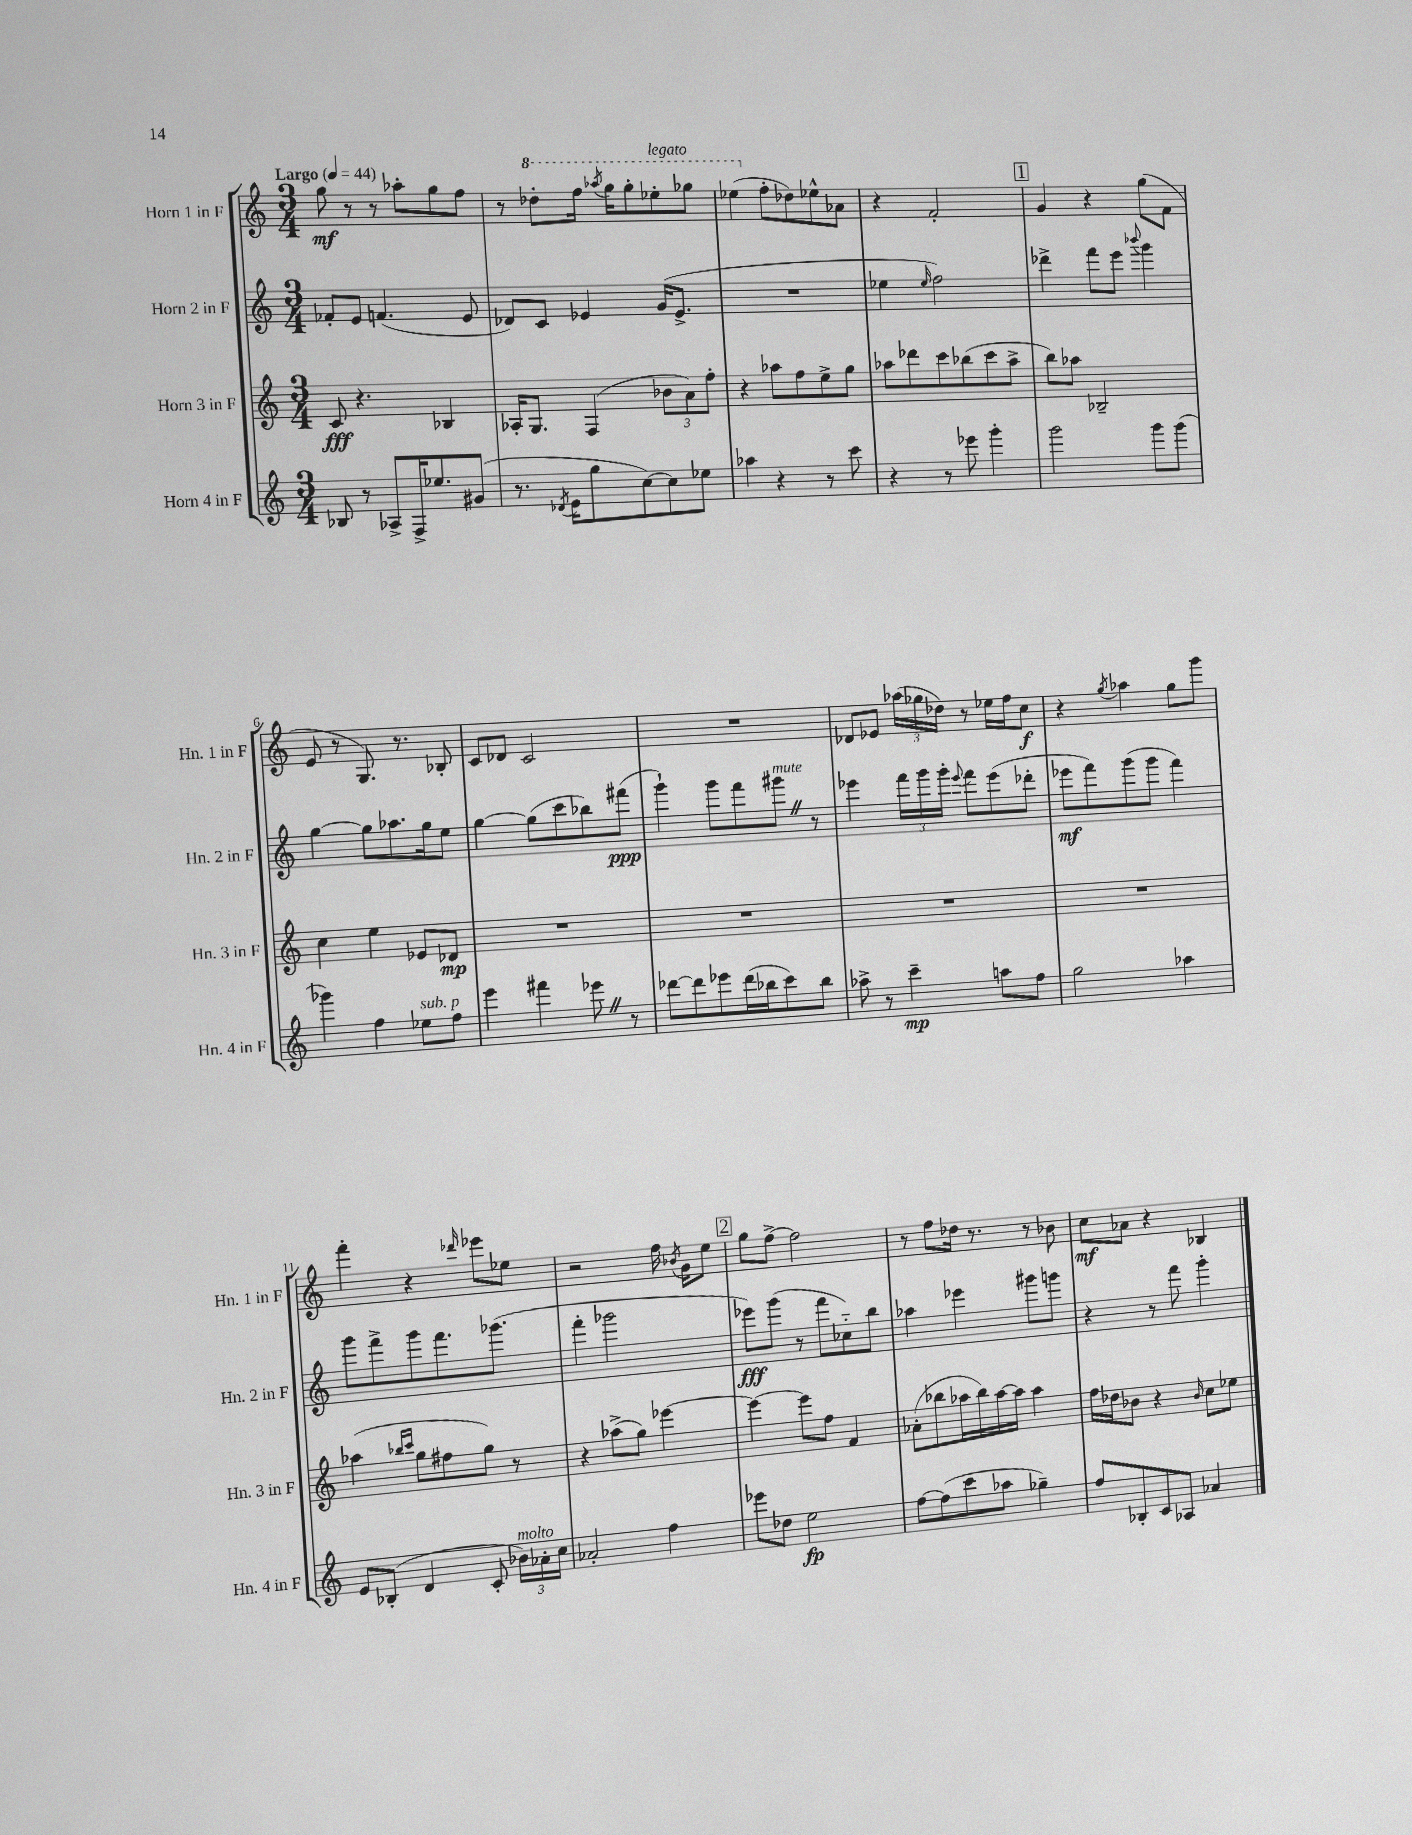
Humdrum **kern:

**kern	**kern	**kern	**kern
*staff4	*staff3	*staff2	*staff1
*clefG2	*clefG2	*clefG2	*clefG2
*k[]	*k[]	*k[]	*k[]
*M3/4	*M3/4	*M3/4	*M3/4
*MM44	*MM44	*MM44	*MM44
8B-	8c	8f-'	8gg
8r	4.r	8e	8r
8A-^	.	(4.f	8r
16F^	.	.	8aa-'
8.ee-	.	.	.
.	4B-	.	8gg
(8g#	.	8e	8ff
=	=	=	=
8.r	16A-'	8d-)	8r
.	8.G	.	.
.	.	8c	8ddd-'
8qd-	.	.	.
16e	.	.	.
8gg	(4F	4e-	16fff
.	.	.	8qaaa-
.	.	.	16ggg
[8cc)	.	.	8ggg'
8cc]	12b-	(16g	8eee-'
.	.	8.e-^	.
.	12a)	.	.
8ee-	.	.	8ggg-
.	12ff'	.	.
=	=	=	=
4aa-	4r	2.r	(4eee-
4r	8aa-	.	8ff'
.	8ff	.	8dd-)
8r	8ee^	.	8ee-^^
8ccc	8gg	.	8a-
=	=	=	=
4r	8aa-	4ee-	4r
.	8ddd-	.	.
.	.	16qqee-	.
8r	8ccc	2ff)	2f'
8eee-	(8bb-	.	.
4ggg'	8ccc	.	.
.	8aa-^	.	.
=	=	=	=
2ggg	8bb)	4ddd-^	4g
.	8aa-	.	.
.	2B-~	8fff	4r
.	.	8eee	.
.	.	8qqbbb-	.
8ggg	.	4ggg	(8gg
(8ggg	.	.	8f
=	=	=	=
4ggg-)	4cc	[4gg	8e
.	.	.	8r
4ff	4ee	8gg]	8.G)
.	.	8.aa-	.
.	.	.	8.r
8ee-	8e-	.	.
.	.	16gg	.
8ff	8d-	8ee	8B-'
=	=	=	=
4eee	2.r	[4gg	8c
.	.	.	8d-
4fff#	.	(8gg]	2c
.	.	8ccc	.
8eee-	.	8bb-)	.
8r	.	(8fff#	.
=	=	=	=
[8ddd-	2.r	4ggg`)	2.r
8ddd-]	.	.	.
8eee-	.	8ggg	.
(16ddd-	.	8fff	.
16bb-	.	.	.
8ccc)	.	8ggg#	.
8bb-	.	8r	.
=	=	=	=
8aa-^	2.r	4eee-	8d-
8r	.	.	8e-
4ccc~	.	24fff	(24aa-
.	.	24ggg	24gg-
.	.	24ggg'	24dd-)
.	.	8qqeee-	.
.	.	8fff	8r
8aa	.	(8eee-	16ee-
.	.	.	16ff
8ff	.	8ddd-'	8cc
=	=	=	=
2gg	2.r	8eee-	4r
.	.	8fff)	.
.	.	.	8qgg
.	.	(8ggg	4aa-
.	.	8ggg	.
4aa-	.	4fff)	8gg
.	.	.	8ggg
=	=	=	=
8e	(4aa-	8ggg	4fff'
(8B-'	.	8fff^	.
.	16qqbb-	.	.
.	16qqccc	.	.
4d	8gg	8ggg	4r
.	8ff#	8.fff	.
.	.	.	16qqddd-
8c'	8gg)	.	8eee-
.	.	(8.ggg-	.
24b-)	8r	.	8ee-
24a-'	.	.	.
24cc	.	.	.
=	=	=	=
2a-'	4r	4fff'	2r
.	(8aa-^	2ggg-	.
.	8gg)	.	.
4ff	[4eee-	.	16ff
.	.	.	8qb-
.	.	.	16g
.	.	.	8ee
=	=	=	=
8eee-	4eee-_	8eee-)	8gg
8dd-	.	(8ggg	[8ff^
2ee	8eee-]	8r	2ff]
.	8ff	8fff	.
.	4f	8cc-'~)	.
.	.	8bb	.
=	=	=	=
[8ff	(8a-'	4aa-	8r
(8ff]	8bb-	.	8ff
8ccc	16aa-	4eee-	16dd-
.	16bb-)	.	8.r
8aa-	[16aa-	.	.
.	16aa-]	.	.
4gg-~)	4aa-	8ggg#	8r
.	.	8ggg	8b-
=	=	=	=
8ff	16ff	4r	8cc
.	16dd-	.	.
8B-'	8b-	.	8a-
8c	4r	8r	4r
8A-	.	8fff	.
.	16qqb-	.	.
4a-	8cc	4ggg'	4B-
.	8ee-	.	.
==	==	==	==
*-	*-	*-	*-
